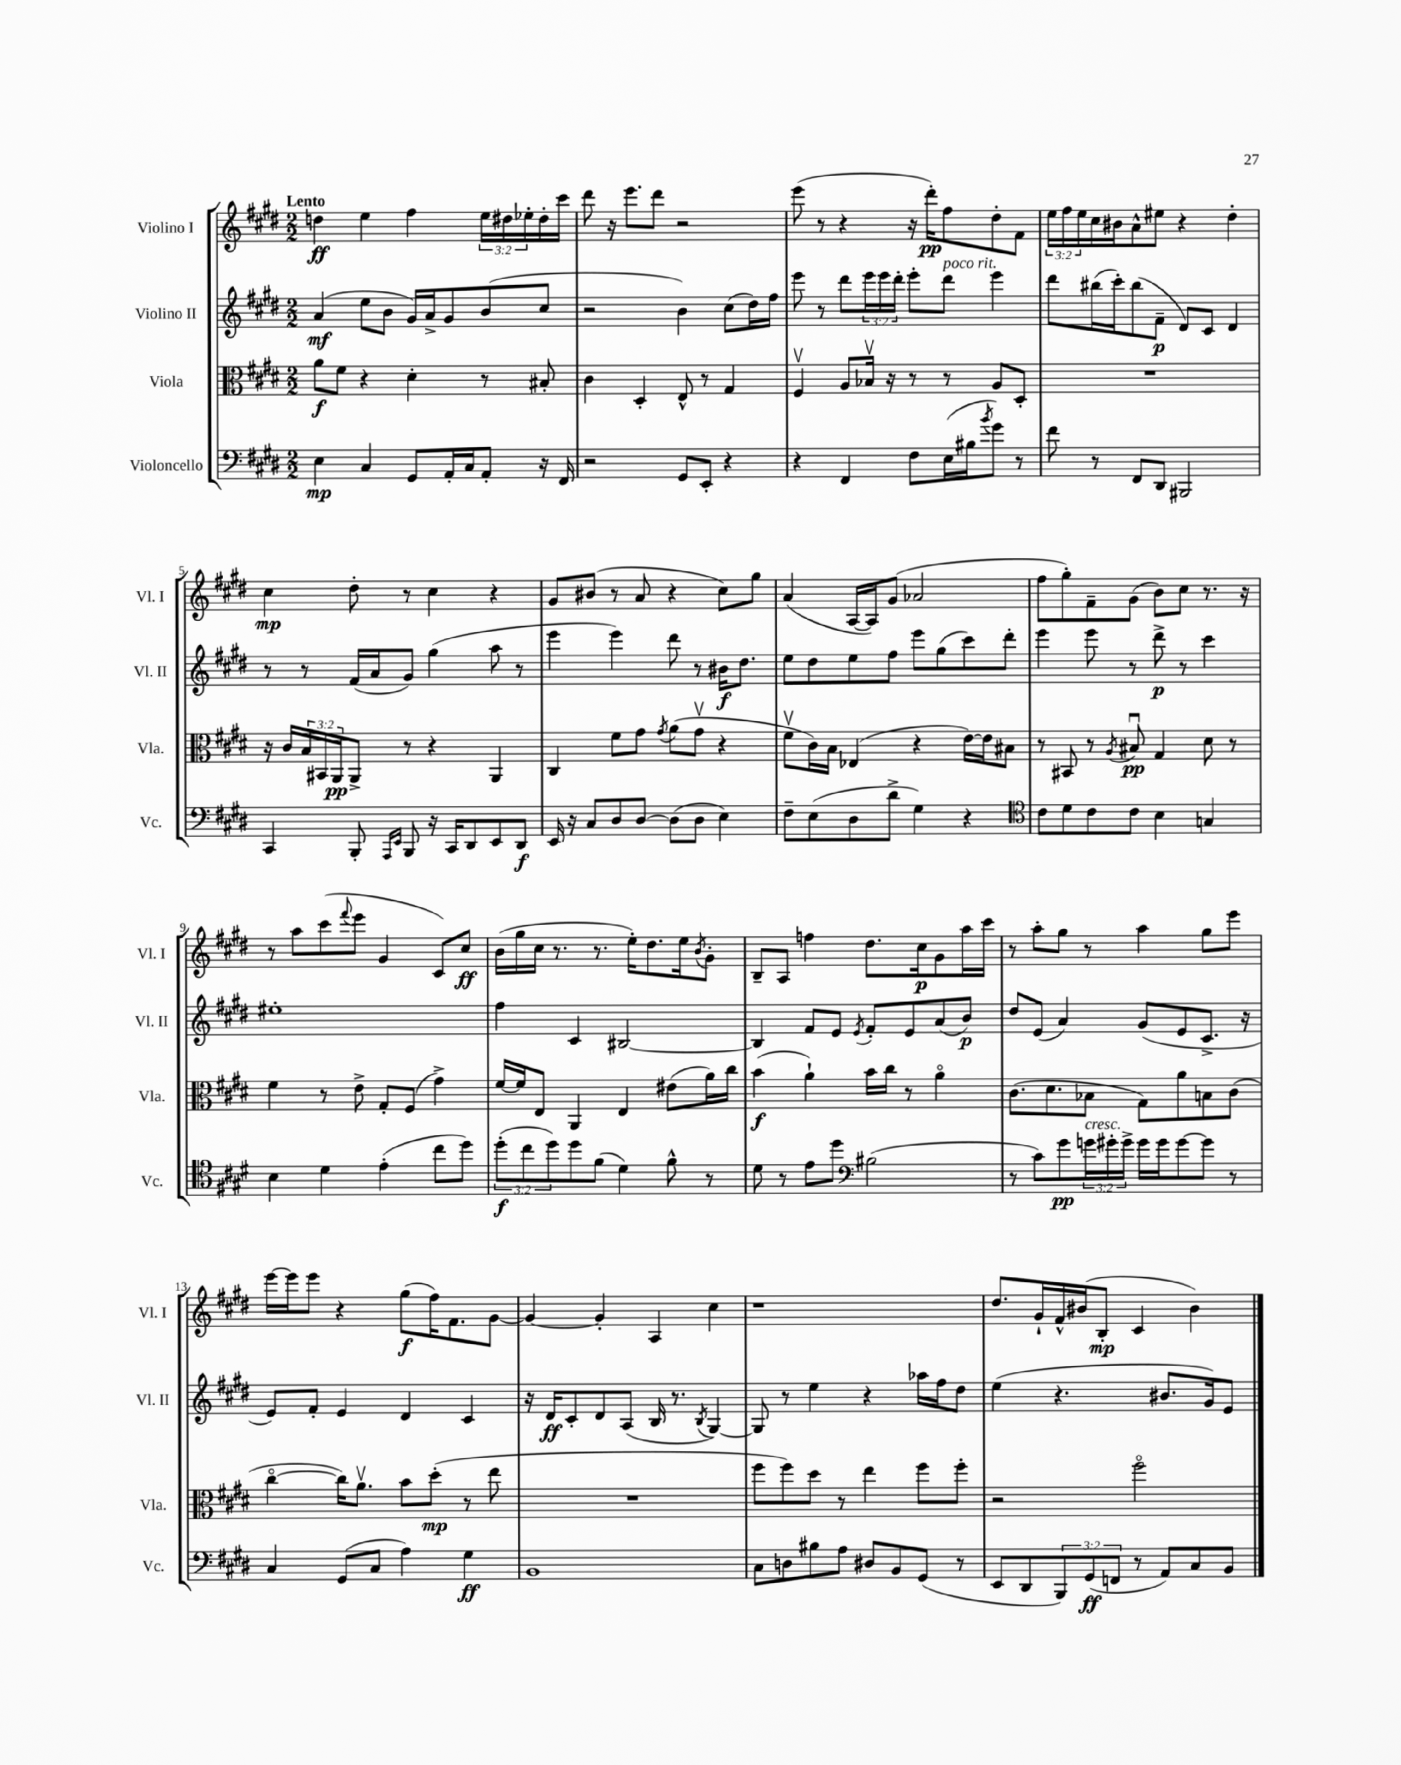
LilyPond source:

<<
\new StaffGroup <<
\new Staff = "s0" \with { instrumentName = "Violino I" shortInstrumentName = "Vl. I" } {
    \clef treble \key e \major \numericTimeSignature \time 2/2 \override Staff.TupletNumber.text = #tuplet-number::calc-fraction-text \tempo "Lento"
    d''4\ff e''4 fis''4 \tuplet 3/2 { e''16 dis''16 ees''16-. } dis''16-. cis'''16 |
    dis'''8 r16 e'''8. dis'''8 r2 |
    e'''8( r8 r4 r16 dis'''16-.\pp) fis''8 dis''8-. fis'8 |
    \tuplet 3/2 { e''16 fis''16 e''16 } cis''16 bis'16 a'8-^ eis''8 r4 dis''4-. |
    cis''4\mp dis''8-. r8 cis''4 r4 |
    gis'8 bis'8( r8 a'8 r4 cis''8) gis''8 |
    a'4( a16~ a16) gis'8( aes'2 |
    fis''8 gis''8-.) fis'8-- gis'8( b'8) cis''8 r8. r16 |
    r8 a''8 cis'''8( \appoggiatura { fis'''8 } e'''8 gis'4 cis'8) cis''8\ff |
    b'16( gis''16 cis''16 r8. r8. e''16-.) dis''8. e''16 \acciaccatura { b'8 } gis'8-. |
    b8-- a8 f''4 dis''8. cis''16\p gis'8 a''16 cis'''16 |
    r8 a''8-. gis''8 r8 a''4 gis''8 e'''8 |
    e'''16~ e'''16 e'''8 r4 gis''8\f( fis''16) fis'8. gis'8~ |
    gis'4~ gis'4-. a4 cis''4 |
    r1 |
    dis''8. gis'16-! fis'16-^ bis'16( b8-.\mp cis'4 bis'4) \bar "|." |
}
\new Staff = "s1" \with { instrumentName = "Violino II" shortInstrumentName = "Vl. II" } {
    \clef treble \key e \major \numericTimeSignature \time 2/2 \override Staff.TupletNumber.text = #tuplet-number::calc-fraction-text
    a'4\mf( e''8 b'8 gis'16) a'16-> gis'8 b'8( cis''8 |
    r2 b'4) cis''8( dis''16) fis''16 |
    e'''8 r8 dis'''8 \tuplet 3/2 { e'''16 e'''16 dis'''16-. } e'''8-. dis'''8^\markup { \italic "poco rit." } e'''4 |
    dis'''8 bis''16( cis'''16-.) bis''8( fis'8--\p dis'8) cis'8 dis'4 |
    r8 r8 fis'16( a'16 gis'8) gis''4( a''8 r8 |
    e'''4 e'''4) dis'''8 r8 bis'16\f dis''8. |
    e''8 dis''8 e''8 fis''8 e'''8 gis''8( cis'''8) dis'''8-. |
    e'''4 e'''8 r8 dis'''8->\p r8 cis'''4 |
    eis''1-. |
    fis''4 cis'4 bis2~ |
    bis4 fis'8 e'8 \acciaccatura { e'8 } fis'8-. e'8 a'8( b'8\p) |
    dis''8 e'8( a'4) gis'8( e'8 cis'8.-> r16 |
    e'8) fis'8-. e'4 dis'4 cis'4 |
    r16 dis'16\ff cis'8-. dis'8 a8( b16 r8. \acciaccatura { b8 } gis4~) |
    gis8 r8 e''4 r4 aes''16 fis''16 dis''8 |
    e''4( r4. bis'8. gis'16) e'8 \bar "|." |
}
\new Staff = "s2" \with { instrumentName = "Viola" shortInstrumentName = "Vla." } {
    \clef alto \key e \major \numericTimeSignature \time 2/2 \override Staff.TupletNumber.text = #tuplet-number::calc-fraction-text
    a'8\f fis'8 r4 dis'4-. r8 bis8-. |
    cis'4 dis4-. e8-^ r8 gis4 |
    fis4\upbow a8 bes16\upbow r16 r8 r8 a8 dis8-. |
    R1 |
    r16 cis'16 \tuplet 3/2 { b16 bis,16 a,16\pp } a,8-> r8 r4 a,4 |
    cis4 fis'8 gis'8 \acciaccatura { gis'8 } a'8( gis'8\upbow r4 |
    fis'8\upbow cis'16) b16 ees4( r4 e'16~) e'16 bis8 |
    r8 bis,8 r8 \acciaccatura { a8 } bis8\downbow\pp gis4 dis'8 r8 |
    fis'4 r8 e'8-> gis8-. fis8( gis'4->) |
    fis'16~ fis'16 e8 a,4 e4 eis'8( a'16) cis''16 |
    b'4\f( a'4-!) b'16 cis''16 r8 a'4\flageolet |
    cis'8.( dis'8. bes8 gis8) a'8 b8 cis'8( |
    cis''4~\flageolet cis''16) a'8.\upbow b'8 dis''8-.\mp( r8 e''8 |
    R1 |
    fis''8 fis''8) dis''8 r8 e''4 fis''8 fis''8-. |
    r2 fis''2\flageolet \bar "|." |
}
\new Staff = "s3" \with { instrumentName = "Violoncello" shortInstrumentName = "Vc." } {
    \clef bass \key e \major \numericTimeSignature \time 2/2 \override Staff.TupletNumber.text = #tuplet-number::calc-fraction-text
    e4\mp cis4 gis,8 a,16-. cis16 a,8-. r16 fis,16 |
    r2 gis,8 e,8-. r4 |
    r4 fis,4 fis8 e16( bis16 \acciaccatura { b'8 } gis'8) r8 |
    fis'8 r8 fis,8 dis,8 bis,,2 |
    cis,4 b,,8-. \grace { a,,16 e,16 } b,,8 r16 cis,16 dis,8 e,8 dis,8\f |
    e,16 r16 cis8 dis8 dis8~ dis8( dis8 e4) |
    fis8-- e8( dis8 dis'8-> gis4) r4 |
    \clef tenor cis'8 dis'8 cis'8 cis'8 b4 g4 |
    b4 dis'4 e'4-.( cis''8 dis''8) |
    \tuplet 3/2 { dis''8-.\f( cis''8 dis''8) } dis''8 fis'8( dis'4) fis'8-^ r8 |
    dis'8 r8 e'8 dis''8 \clef bass bis2( |
    r8 cis'8) gis'8\pp \tuplet 3/2 { g'16^\markup { \italic "cresc." } gis'16-. gis'16-> } gis'16 gis'16 gis'8~ gis'8 r8 |
    cis4 gis,8( cis8 a4) gis4\ff |
    b,1 |
    cis8 d8 bis8 a8 dis8 b,8 gis,8( r8 |
    e,8 dis,8 \tuplet 3/2 { b,,8) gis,8\ff( f,8 } r8 a,8) cis8 b,8 \bar "|." |
}
>>
>>
